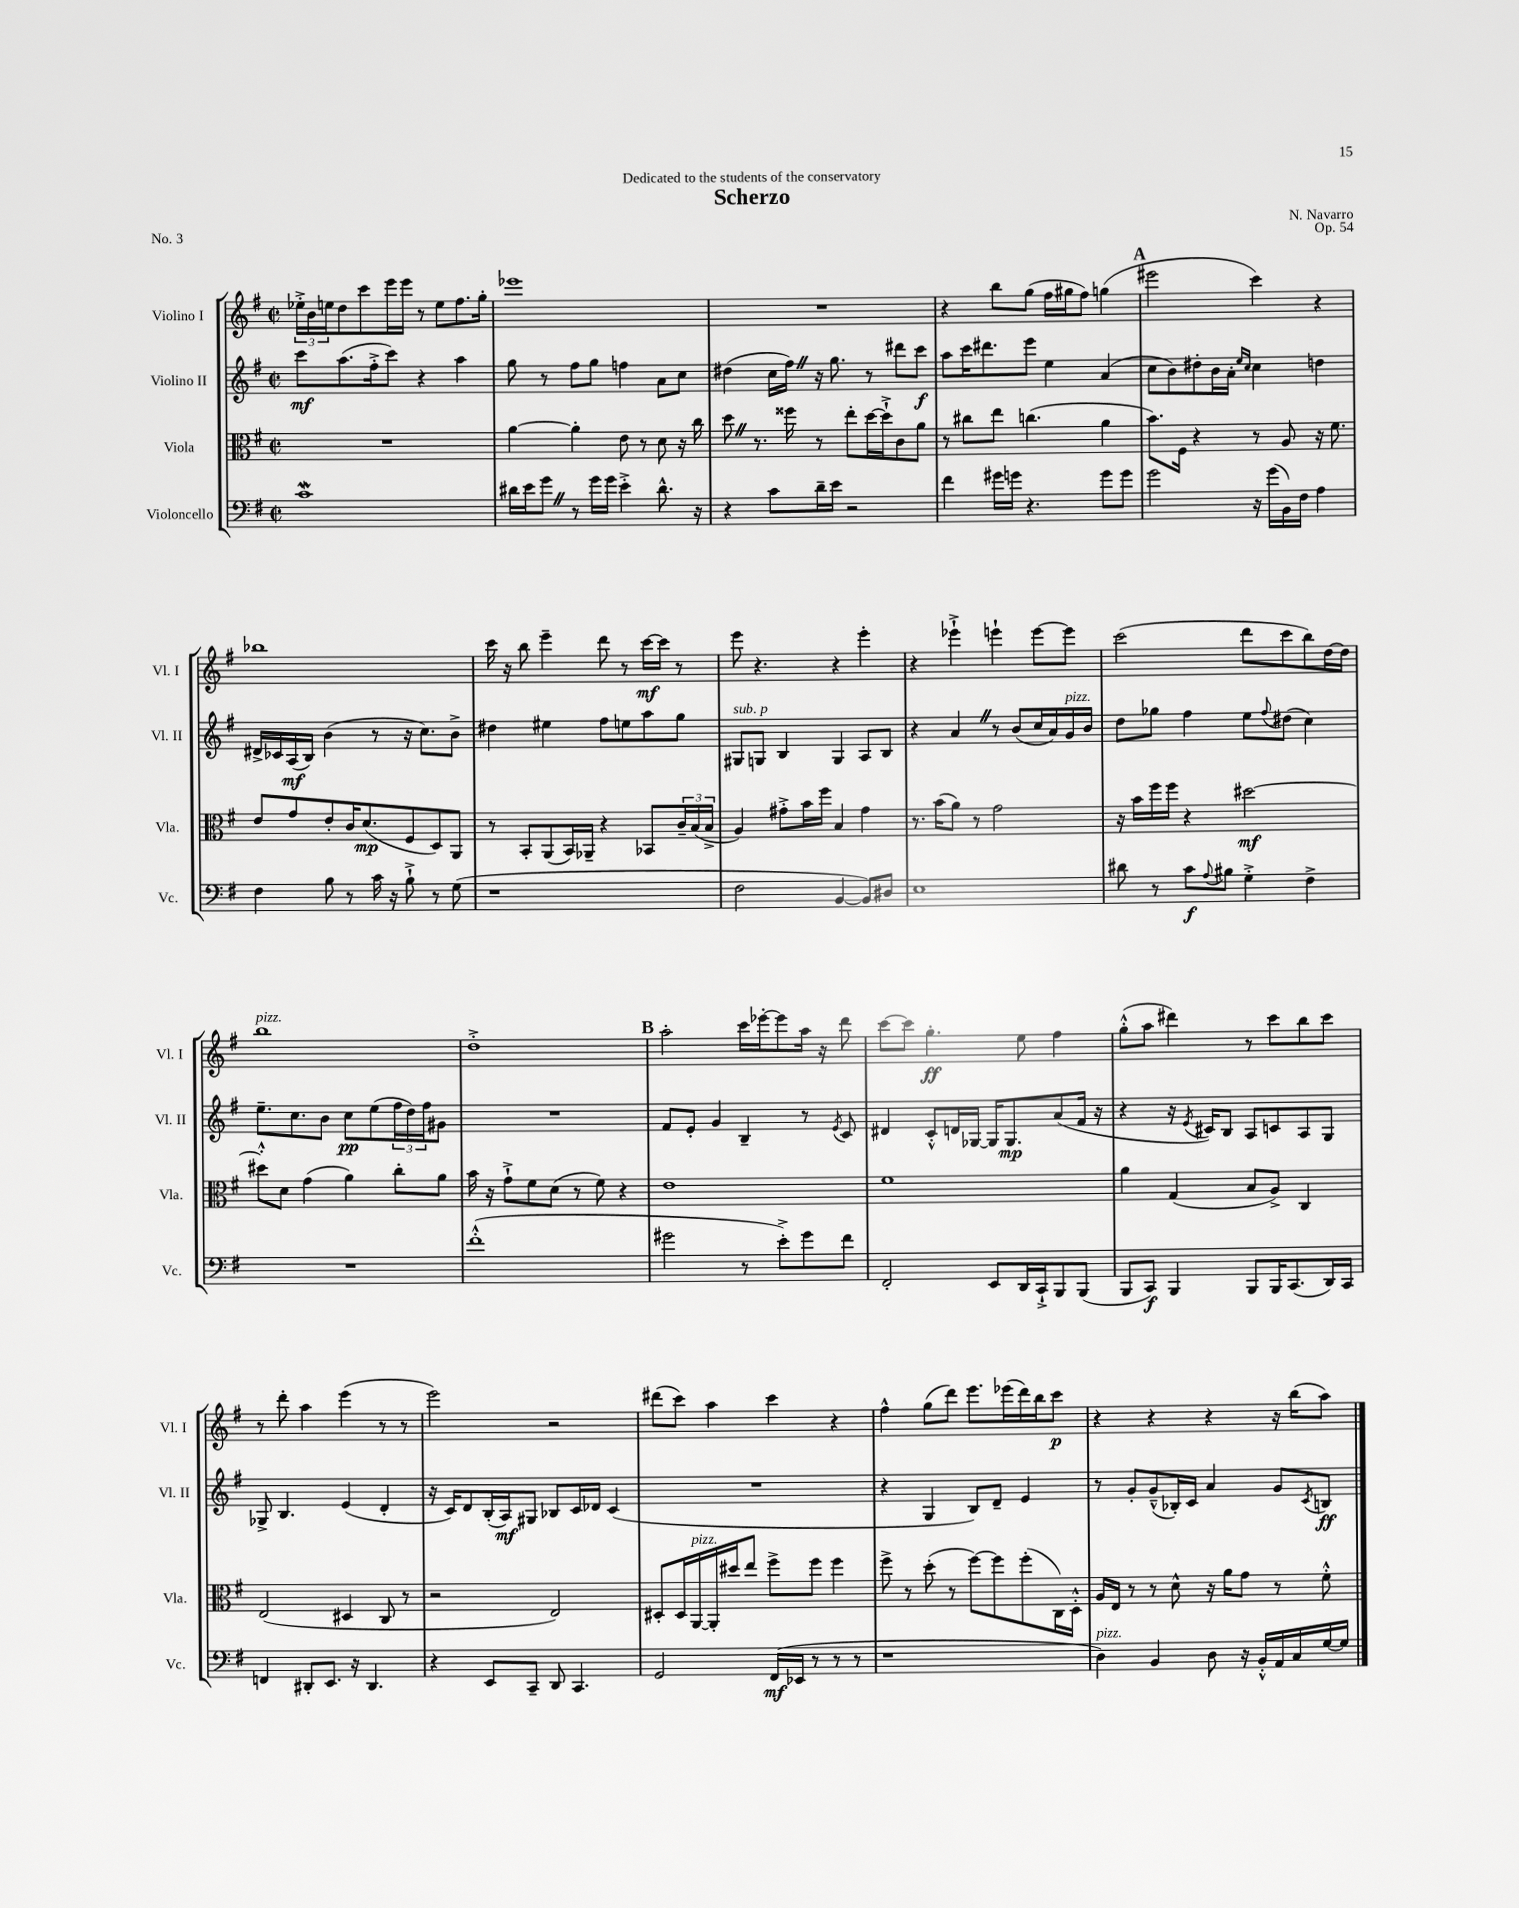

**kern	**dynam	**kern	**dynam	**kern	**dynam	**kern	**dynam
*part4	*part4	*part3	*part3	*part2	*part2	*part1	*part1
*staff4	*staff4	*staff3	*staff3	*staff2	*staff2	*staff1	*staff1
*I"Violoncello	*	*I"Viola	*	*I"Violino II	*	*I"Violino I	*
*I'Vc.	*	*I'Vla.	*	*I'Vl. II	*	*I'Vl. I	*
*clefF4	*	*clefC3	*	*clefG2	*	*clefG2	*
*k[f#]	*	*k[f#]	*	*k[f#]	*	*k[f#]	*
*M2/2	*	*M2/2	*	*M2/2	*	*M2/2	*
*met(c|)	*	*met(c|)	*	*met(c|)	*	*met(c|)	*
=1	=1	=1	=1	=1	=1	=1	=1
1cw	.	1r	.	8ccc\L	mf	24ee-X'^\LL	.
.	.	.	.	.	.	24b\	.
.	.	.	.	.	.	24een\J	.
.	.	.	.	(8.aa\	.	8dd\	.
.	.	.	.	.	.	8ccc\	.
.	.	.	.	16ff#'^\k	.	.	.
.	.	.	.	8ccc\J)	.	16eee\L	.
.	.	.	.	.	.	16eee\JJ	.
.	.	.	.	4r	.	8r	.
.	.	.	.	.	.	8ee\L	.
.	.	.	.	4aa\	.	8.ff#\	.
.	.	.	.	.	.	16gg'\Jk	.
=2	=2	=2	=2	=2	=2	=2	=2
16d#X\LL	.	[4a\	.	8gg\	.	1eee-X	.
16e\J	.	.	.	.	.	.	.
8gZ\J	.	.	.	8r	.	.	.
8r	.	4a'\]	.	8ff#\L	.	.	.
16g\LL	.	.	.	8gg\J	.	.	.
16g\JJ	.	.	.	.	.	.	.
4e'^\	.	8e\	.	4ffn\	.	.	.
.	.	8r	.	.	.	.	.
8.d#^^\	.	8d\	.	8a\L	.	.	.
.	.	16r	.	8cc\J	.	.	.
16r	.	16cc\	.	.	.	.	.
=3	=3	=3	=3	=3	=3	=3	=3
4r	.	8ddZ\	.	(4dd#X\	.	1r	.
.	.	8.r	.	.	.	.	.
8c\L	.	.	.	16cc\LL	.	.	.
.	.	16ff##X\	.	16ff#Z\JJ)	.	.	.
16d~\L	.	8r	.	16r	.	.	.
16e\JJ	.	.	.	8.gg\	.	.	.
2r	.	8ee'\L	.	.	.	.	.
.	.	[16dd\L	.	8r	.	.	.
.	.	16dd`^\J]	.	.	.	.	.
.	.	8c\	.	8ddd#X\L	.	.	.
.	.	8a\J	.	8ccc\J	f	.	.
=4	=4	=4	=4	=4	=4	=4	=4
4f#\	.	8r	.	8aa\L	.	4r	.
.	.	8cc#X\L	.	16ccc\K	.	.	.
.	.	.	.	8.ddd#X\	.	.	.
16g#X\LL	.	8ee\J	.	.	.	8bb\L	.
16gn\JJ	.	.	.	.	.	.	.
4.r	.	(4.ccn\	.	8eee\J	.	(8gg\J	.
.	.	.	.	4ee\	.	16ff#\LL	.
.	.	.	.	.	.	16gg#X\J	.
.	.	.	.	.	.	8ff#\J)	.
8g\L	.	4a\	.	(4a/	.	(4ggn\	.
8g\J	.	.	.	.	.	.	.
!!LO:REH:place=s1:t=A
=5	=5	=5	=5	=5	=5	=5	=5
2g\	.	8.b\L)	.	8cc\L	.	2eee#X\	.
.	.	.	.	8b\)	.	.	.
.	.	16F#\Jk	.	.	.	.	.
.	.	4r	.	8dd#X'\	.	.	.
.	.	.	.	16b\L	.	.	.
.	.	.	.	16a'\JJ	.	.	.
.	.	.	.	16qqee/LL	.	.	.
.	.	.	.	16qqcc/JJ	.	.	.
16r	.	8r	.	4cc\	.	4ccc\)	.
(16g\LL	.	.	.	.	.	.	.
16BB\)	.	8A/	.	.	.	.	.
16F#\JJ	.	.	.	.	.	.	.
4A\	.	16r	.	4ddn\	.	4r	.
.	.	8.f#\	.	.	.	.	.
!!LO:LB:g=z
=6	=6	=6	=6	=6	=6	=6	=6
4F#\	.	8e/L	.	16d#X^/LL	.	1bb-X	.
.	.	.	.	16c-X/	.	.	.
.	.	8g/	.	(16A/	mf	.	.
.	.	.	.	16B/JJ)	.	.	.
8B\	.	8e'/	.	(4b\	.	.	.
8r	.	16c/K	.	.	.	.	.
.	.	(8.d/	mp	.	.	.	.
16c\	.	.	.	8r	.	.	.
16r	.	.	.	.	.	.	.
8B`^\	.	8F#/	.	16r	.	.	.
.	.	.	.	8.cc\L)	.	.	.
8r	.	8D/)	.	.	.	.	.
(8G\	.	8AA/J	.	8b^\J	.	.	.
=7	=7	=7	=7	=7	=7	=7	=7
1r	.	8r	.	4dd#X\	.	16ccc\	.
.	.	.	.	.	.	16r	.
.	.	8BB'/L	.	.	.	8bb\	.
.	.	(8AA/	.	4ee#X\	.	4eee~\	.
.	.	16BB/L)	.	.	.	.	.
.	.	16AA-X~/JJ	.	.	.	.	.
.	.	4r	.	8ff#\L	.	8ddd\	.
.	.	.	.	8een\	.	8r	.
.	.	8BB-X/L	.	8aa\	.	[16ccc\LL	mf
.	.	.	.	.	.	16ccc\JJ]	.
.	.	24c~/L	.	8gg\J	.	8r	.
.	.	(24B/	.	.	.	.	.
.	.	24B^/JJ	.	.	.	.	.
=8	=8	=8	=8	=8	=8	=8	=8
!	!	!	!	!LO:TX:a:i:t=sub. p	!	!	!
2F#\	.	4A/)	.	8G#X/L	.	8eee\	.
.	.	.	.	8Gn/J	.	4.r	.
.	.	8g#X'^\L	.	4B/	.	.	.
.	.	16b\L	.	.	.	.	.
.	.	16ff#\JJ	.	.	.	.	.
[4BB/	.	4B/	.	4G/	.	4r	.
8BB/L])	.	4g#\	.	8A/L	.	4eee'\	.
8D#X/J	.	.	.	8B/J	.	.	.
=9	=9	=9	=9	=9	=9	=9	=9
1E	.	8.r	.	4r	.	4r	.
.	.	(16b\KL	.	.	.	.	.
.	.	8a\J)	.	4aZ/	.	4eee-X`^\	.
.	.	8r	.	.	.	.	.
.	.	2g\	.	8r	.	4eeen`\	.
.	.	.	.	(8b/L	.	.	.
.	.	.	.	16cc/L	.	[8eee\L	.
.	.	.	.	16a/)	.	.	.
!	!	!	!	!LO:TX:a:i:t=pizz.	!	!	!
.	.	.	.	16g/	.	8eee\J]	.
.	.	.	.	16b/JJ	.	.	.
=10	=10	=10	=10	=10	=10	=10	=10
8d#X\	.	16r	.	8dd\L	.	(2ccc\	.
.	.	16b\LL	.	.	.	.	.
8r	.	16ff#\	.	8gg-X\J	.	.	.
.	.	16ff#\JJ	.	.	.	.	.
8c\L	f	4r	.	4ff#\	.	.	.
8qqA/	.	.	.	.	.	.	.
8B#X\J	.	.	.	.	.	.	.
4G'^\	.	[2dd#X\	mf	8ee\L	.	8ddd\L	.
.	.	.	.	8qqff#/	.	.	.
.	.	.	.	(8dd#X\J	.	8ccc\	.
4F#^\	.	.	.	4cc\)	.	8bb\)	.
.	.	.	.	.	.	[16dd\L	.
.	.	.	.	.	.	16dd\JJ]	.
!!LO:LB:g=z
=11	=11	=11	=11	=11	=11	=11	=11
!	!	!	!	!	!	!LO:TX:a:i:t=pizz.	!
1r	.	8dd#X'^^\L]	.	8.ee~\L	.	1bb	.
.	.	8d\J	.	.	.	.	.
.	.	.	.	8.cc\	.	.	.
.	.	(4g\	.	.	.	.	.
.	.	.	.	8b\J	.	.	.
.	.	4a\)	.	8cc\L	pp	.	.
.	.	.	.	(8ee\	.	.	.
.	.	8cc'\L	.	24ff#\L	.	.	.
.	.	.	.	24dd\)	.	.	.
.	.	.	.	24ff#\J	.	.	.
.	.	8a\J	.	8g#X\J	.	.	.
=12	=12	=12	=12	=12	=12	=12	=12
(1f#'^^	.	16b\	.	1r	.	1dd'^	.
.	.	16r	.	.	.	.	.
.	.	8g`^\L	.	.	.	.	.
.	.	8f#\	.	.	.	.	.
.	.	(8d\J	.	.	.	.	.
.	.	8r	.	.	.	.	.
.	.	8f#\)	.	.	.	.	.
.	.	4r	.	.	.	.	.
!!LO:REH:place=s1:t=B
=13	=13	=13	=13	=13	=13	=13	=13
2g#X\	.	1e	.	8f#/L	.	2aa'\	.
.	.	.	.	8e'/J	.	.	.
.	.	.	.	4g/	.	.	.
8r	.	.	.	4B~/	.	16ccc\LL	.
.	.	.	.	.	.	[16eee-X'\J	.
8e'^\L)	.	.	.	.	.	8eee-\]	.
8g#\	.	.	.	8r	.	16aa\Jk	.
.	.	.	.	.	.	16r	.
.	.	.	.	8qe/	.	.	.
8f#\J	.	.	.	8c/	.	8ddd\	.
=14	=14	=14	=14	=14	=14	=14	=14
2FF#'/	.	1f#	.	4d#X/	.	[8ccc\L	.
.	.	.	.	.	.	8ccc\J]	.
.	.	.	.	8c'^^/L	.	4.gg'\	ff
.	.	.	.	16dn/L	.	.	.
.	.	.	.	[16G-X/JJ	.	.	.
8EE/L	.	.	.	16G-/KL]	.	.	.
.	.	.	.	8.G-/	mp	.	.
16DD/L	.	.	.	.	.	8ee\	.
16CC`^/J	.	.	.	.	.	.	.
8BBB/	.	.	.	(8a/	.	4ff#\	.
(8BBB/J	.	.	.	16f#/Jk	.	.	.
.	.	.	.	16r	.	.	.
=15	=15	=15	=15	=15	=15	=15	=15
8BBB/L	.	4a\	.	4r	.	(8gg'^^\L	.
8CC/J)	f	.	.	.	.	8aa\J	.
4BBB/	.	(4G/	.	16r	.	4ddd#X\)	.
.	.	.	.	8qe/	.	.	.
.	.	.	.	16c#X/KL)	.	.	.
.	.	.	.	8B/J	.	.	.
8BBB/L	.	8B/L	.	8A/L	.	8r	.
16BBB/K	.	8A^/J)	.	8cn/	.	8ccc\L	.
(8.CC/	.	.	.	.	.	.	.
.	.	4C/	.	8A/	.	8bb\	.
16DD/L)	.	.	.	8G/J	.	8ccc\J	.
16CC/JJ	.	.	.	.	.	.	.
!!LO:LB:g=z
=16	=16	=16	=16	=16	=16	=16	=16
4FFn/	.	(2E/	.	8G-X^/	.	8r	.
.	.	.	.	4.B/	.	8ddd'\	.
8DD#X'/L	.	.	.	.	.	4aa\	.
8.EE/J	.	.	.	.	.	.	.
.	.	4D#X/	.	(4e/	.	(4eee\	.
16r	.	.	.	.	.	.	.
4.DD#/	.	.	.	.	.	.	.
.	.	8C/	.	4d'/	.	8r	.
.	.	8r	.	.	.	8r	.
=17	=17	=17	=17	=17	=17	=17	=17
4r	.	2r	.	16r	.	2eee\)	.
.	.	.	.	16c/KL)	.	.	.
.	.	.	.	8d/	.	.	.
8EE/L	.	.	.	(16B'/L	.	.	.
.	.	.	.	16A/J)	mf	.	.
8CC~/J	.	.	.	8G#X/J	.	.	.
8DD/	.	2E/)	.	8B-X/L	.	2r	.
4.CC/	.	.	.	16c/L	.	.	.
.	.	.	.	16d-X/JJ	.	.	.
.	.	.	.	(4c/	.	.	.
=18	=18	=18	=18	=18	=18	=18	=18
2GG/	.	8D#X'/L	.	1r	.	(8ddd#X\L	.
.	.	16D#/L	.	.	.	8ccc\J)	.
!	!	!LO:TX:a:i:t=pizz.	!	!	!	!	!
.	.	[16AA/	.	.	.	.	.
.	.	16AA'/]	.	.	.	4aa\	.
.	.	16dd#X/J	.	.	.	.	.
.	.	8ee/J	.	.	.	.	.
(16FF#/LL	mf	8ff#^\L	.	.	.	4ccc\	.
16EE-X/JJ	.	.	.	.	.	.	.
8r	.	8ff#\J	.	.	.	.	.
8r	.	4ff#\	.	.	.	4r	.
8r	.	.	.	.	.	.	.
=19	=19	=19	=19	=19	=19	=19	=19
1r	.	8ff#^\	.	4r	.	4ff#^^\	.
.	.	8r	.	.	.	.	.
.	.	(8dd'\	.	4G/	.	(8gg\L	.
.	.	8r	.	.	.	8ddd\J)	.
.	.	[8ff#\L)	.	8B/L)	.	8.eee\L	.
.	.	8ff#\]	.	8d~/J	.	.	.
.	.	.	.	.	.	(16eee-X\L	.
.	.	(8ff#'\	.	4e/	.	16ddd\)	.
.	.	.	.	.	.	16bb\J	.
.	.	16C\L)	.	.	.	8ccc\J	p
.	.	16D'^^\JJ	.	.	.	.	.
=20	=20	=20	=20	=20	=20	=20	=20
!LO:TX:a:i:t=pizz.	!	!	!	!	!	!	!
4D\)	.	16A/LL	.	8r	.	4r	.
.	.	16E/JJ	.	.	.	.	.
.	.	8r	.	8g'/L	.	.	.
4BB/	.	8r	.	(8g~^^/	.	4r	.
.	.	8d^^\	.	16B-X'/L)	.	.	.
.	.	.	.	16c/JJ	.	.	.
8D\	.	16r	.	4a/	.	4r	.
.	.	16a\KL	.	.	.	.	.
16r	.	8g\J	.	.	.	.	.
16BB'^^/LL	.	.	.	.	.	.	.
16AA/	.	8r	.	8g/L	.	16r	.
16C/	.	.	.	.	.	(16bb\KL	.
.	.	.	.	8qc/	.	.	.
[16G/	.	8f#'^^\	.	8Bn/J	ff	8aa\J)	.
16G/JJ]	.	.	.	.	.	.	.
==	==	==	==	==	==	==	==
*-	*-	*-	*-	*-	*-	*-	*-
